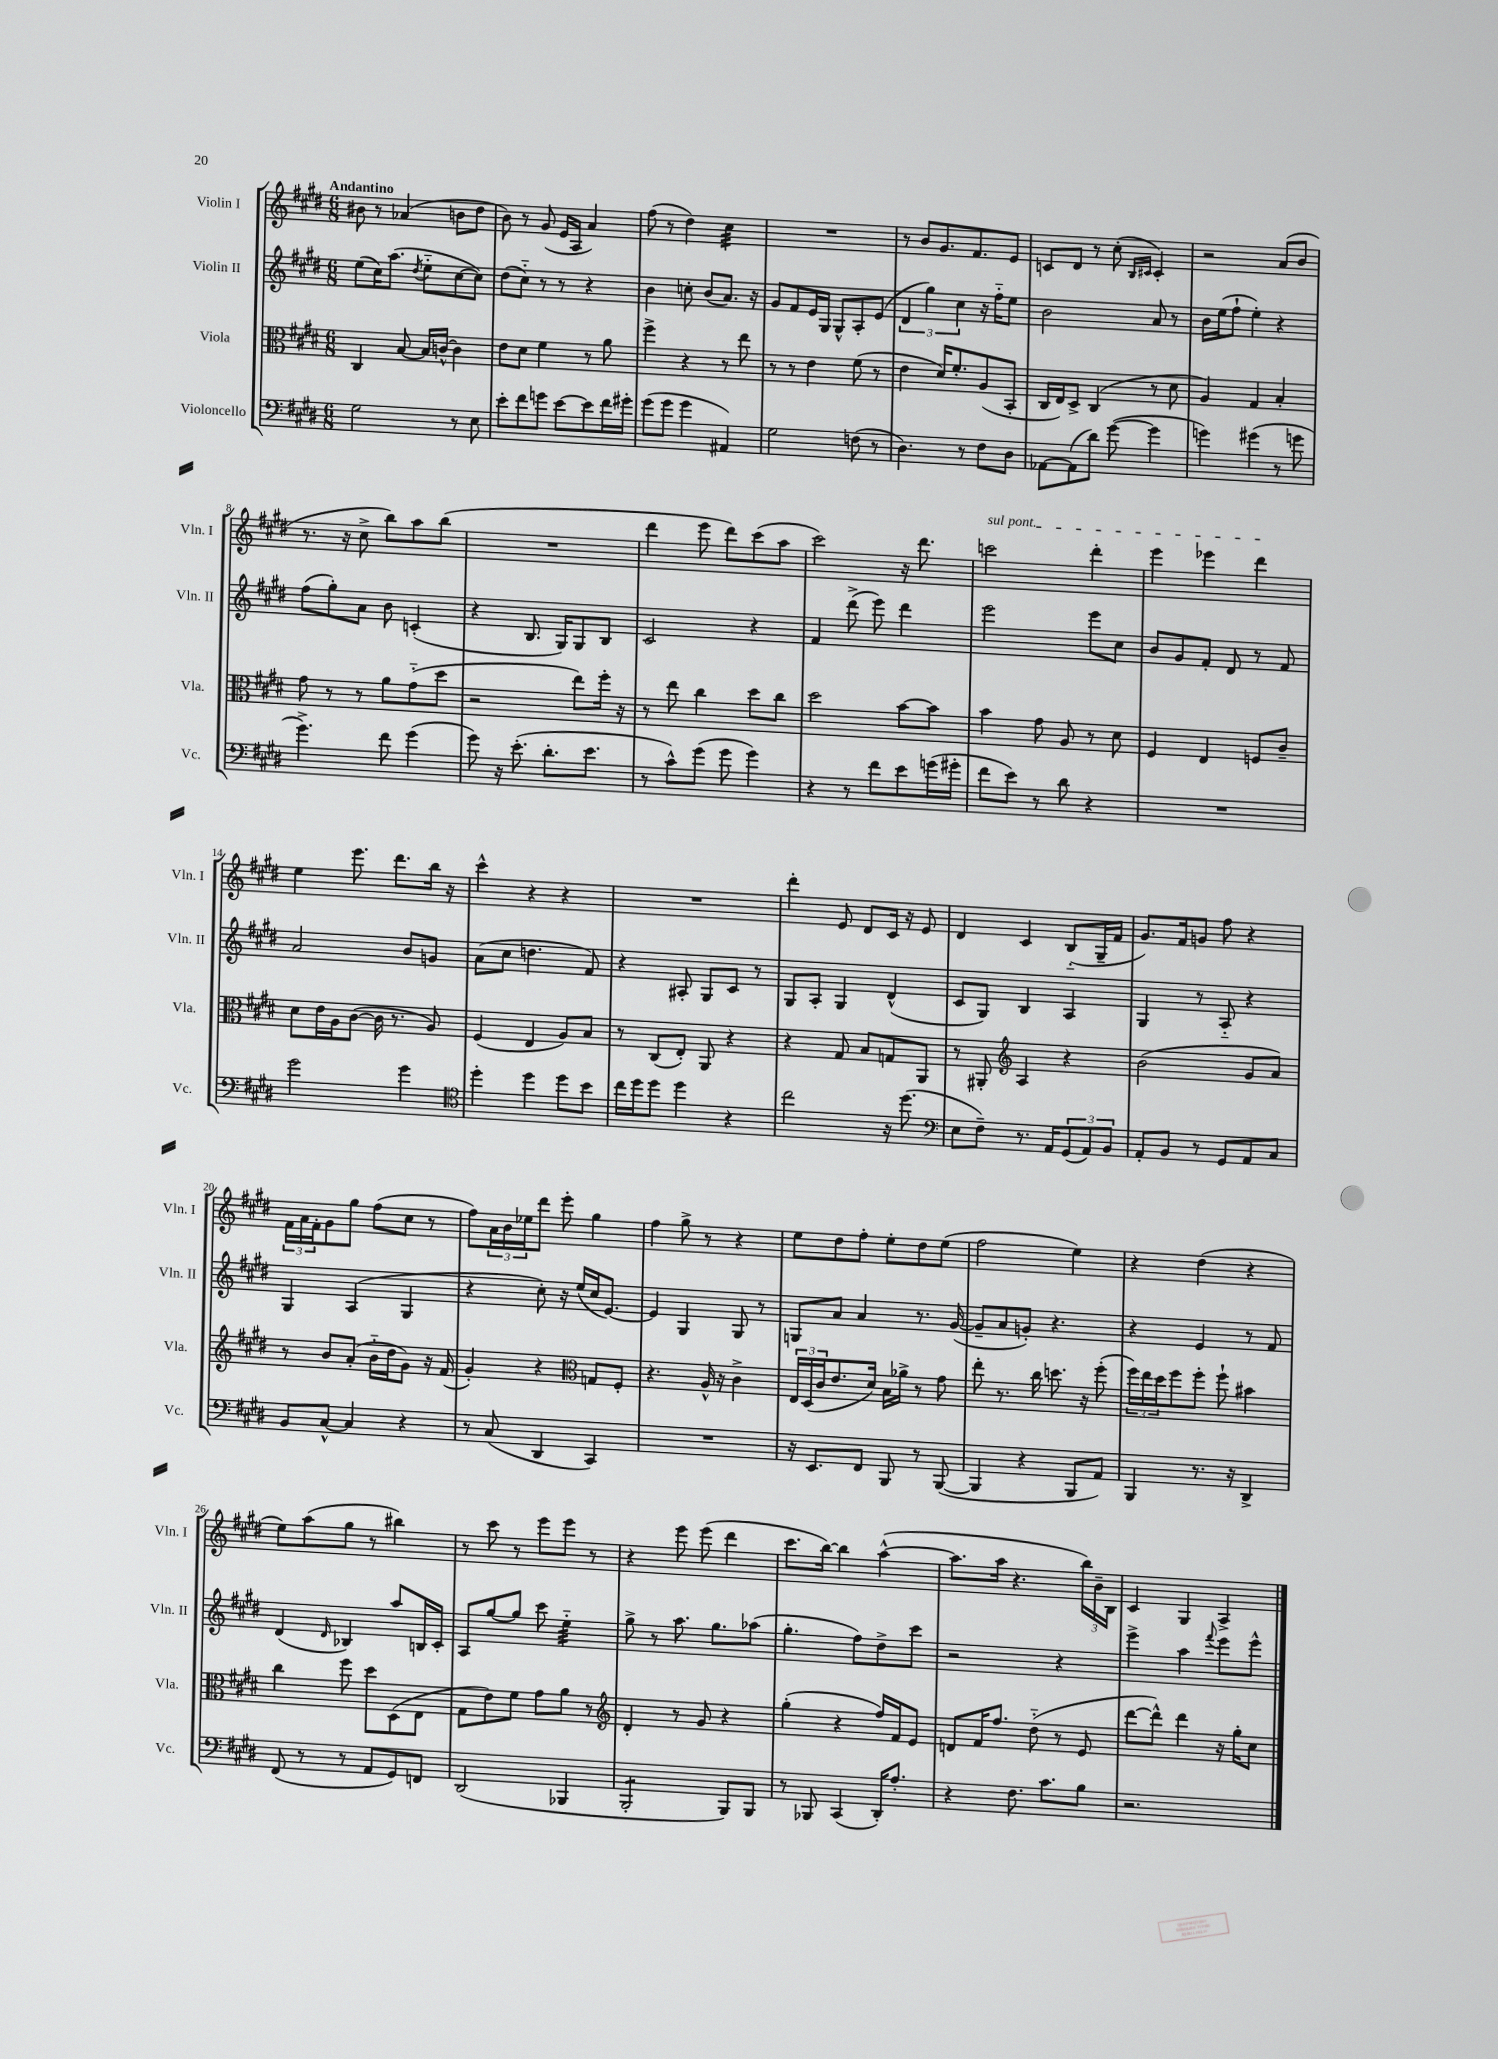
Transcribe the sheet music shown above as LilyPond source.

<<
\new StaffGroup <<
\new Staff = "s0" \with { instrumentName = "Violin I" shortInstrumentName = "Vln. I" } {
    \clef treble \key e \major \numericTimeSignature \time 6/8 \tempo "Andantino"
    bis'8 r8 aes'4( b'8 dis''8 |
    b'8) r8 gis'8( e'16 a16 a'4) |
    fis''8( r8 dis''4) cis''4:32 |
    R2. |
    r8 b'8 gis'8. fis'8. e'8 |
    c'8 dis'8 r8 cis''8-.( \grace { b16 cis'16 } cis'4-.) |
    r2 a'8( b'8 |
    r8. r16 cis''8-> b''8) a''8 b''8( |
    R2. |
    dis'''4 e'''8 dis'''8) cis'''8( a''8 |
    cis'''2) r16 dis'''8. |
    \once \override TextSpanner.bound-details.left.text = \markup { \italic "sul pont." } c'''2\startTextSpan dis'''4-. |
    e'''4 ees'''4 dis'''4\stopTextSpan |
    e''4 e'''8. dis'''8. b''16 r16 |
    cis'''4-^ r4 r4 |
    R2. |
    dis'''4-. e'8 dis'8 cis'16 r16 e'8 |
    dis'4 cis'4 b8-_( gis16-- fis'16 |
    gis'8.) fis'16 g'8 fis''8 r4 |
    \tuplet 3/2 { fis'16 a'16 fis'16-. } gis'8 gis''8 fis''8( cis''8 r8 |
    fis''8) \tuplet 3/2 { a'16 b'16 ees''16 } dis'''8 e'''8-. gis''4 |
    fis''4 gis''8-> r8 r4 |
    e''8 dis''8 fis''8-. e''8-. dis''8 e''8( |
    fis''2 e''4) |
    r4 dis''4( r4 |
    e''8) a''8( gis''8 r8 bis''4) |
    r8 cis'''8 r8 e'''8 e'''8 r8 |
    r4 e'''8 e'''8( dis'''4 |
    cis'''8. b''16~) b''4 a''4~-^( |
    a''8. a''16 r4. \tuplet 3/2 { b''16) b'16-- b16 } |
    cis'4 gis4 a4-> \bar "|." |
}
\new Staff = "s1" \with { instrumentName = "Violin II" shortInstrumentName = "Vln. II" } {
    \clef treble \key e \major \numericTimeSignature \time 6/8
    e''8( cis''16) a''8.( \acciaccatura { dis''8 } e''8-_ cis''8~ cis''8) |
    dis''8( cis''8-_) r8 r8 r4 |
    b'4 c''8-. b'8( a'8.) r16 |
    gis'8 fis'8 e'16 gis16 gis8-^ a8-. e'8( |
    \tuplet 3/2 { dis'4 gis''4) cis''4 } r16 fis''16-_ e''8 |
    b'2 a'8 r8 |
    b'16 e''16( fis''8-! e''4-.) r4 |
    fis''8( gis''8-.) a'8 b'8 c'4-.( |
    r4 b8. gis16) gis8 b8 |
    cis'2 r4 |
    fis'4 dis'''8->( e'''8) dis'''4 |
    e'''2 e'''8 cis''8 |
    b'8 gis'8 fis'8-. dis'8 r8 fis'8 |
    a'2 b'8 g'8 |
    a'8( cis''8 d''4. fis'8) |
    r4 ais8-. gis8 cis'8 r8 |
    gis8 a8-. gis4 dis'4-^( |
    cis'8 gis8) b4 a4 |
    gis4 r8 a8-_ r4 |
    gis4 a4( gis4 |
    r4 cis''8-.) r16 e''16( cis''16 e'8.~) |
    e'4 gis4 gis8 r8 |
    g8 a'8 a'4 r8. gis'16~( |
    gis'8-- a'8 g'8-.) r4. |
    r4 e'4 r8 fis'8 |
    dis'4( \grace { dis'16 } bes4) a''8 b16 cis'16-. |
    a8 gis''8~ gis''8 cis'''8 e''4:32-_ |
    gis''8-> r8 a''8. gis''8. aes''8( |
    gis''4.-. fis''8) dis''8-> cis'''8 |
    r2 r4 |
    e'''4-> a''4 \appoggiatura { fis'''8 } e'''8 e'''8-^ \bar "|." |
}
\new Staff = "s2" \with { instrumentName = "Viola" shortInstrumentName = "Vla." } {
    \clef alto \key e \major \numericTimeSignature \time 6/8
    cis4 b8~ b16 c'16~-^ c'4 |
    e'8 dis'8 fis'4 r8 a'8 |
    fis''4-> r4 r8 e''8 |
    r8 r8 e'4 fis'8( r8 |
    e'4 dis'16) fis'8.-. a8( b,8-. |
    cis16 e16) dis8-> cis4( r8 dis'8 |
    a4) gis4 b4-. |
    gis'8 r8 r8 a'8 gis'8-_( dis''8 |
    r2 e''8) fis''16-. r16 |
    r8 e''8 cis''4 dis''8 cis''8 |
    dis''2 b'8~ b'8 |
    b'4 gis'8 a8 r8 dis'8 |
    fis4 e4 f8 cis'8-- |
    dis'8 e'16 a16 cis'8~( cis'16 r8. a8) |
    fis4( e4 a8) b8 |
    r8 cis8( e8-.) a,8 r4 |
    r4 gis8 b8 g8 a,8 |
    r8 ais,8-. \clef treble a4 r4 |
    b'2( gis'8 a'8) |
    r8 b'8 a'8-.( b'16-_ dis''16 gis'8) r16 fis'16( |
    gis'4-.) r4 \clef alto g8 fis8-. |
    r4. a16-^ r16 cis'4-> |
    \tuplet 3/2 { e16 dis16( cis'16 } e'8. dis'16) b16 aes'16-> r8 gis'8 |
    e''8-. r8. cis''16 d''8. r16 fis''8-.( |
    \tuplet 3/2 { fis''16) e''16 dis''16 } fis''8 fis''8-. fis''8-! bis'4 |
    cis''4 fis''8 dis''8 dis8( e8 |
    gis8 e'8) fis'8 gis'8 a'8 r8 |
    \clef treble dis'4-. r8 gis'8 r4 |
    gis''4-.( r4 fis''16) fis'16 e'8 |
    d'8 fis'16 fis''8. dis''8-_( r8 e'8 |
    dis'''8~ dis'''8-^) dis'''4 r16 gis''16-. cis''8 \bar "|." |
}
\new Staff = "s3" \with { instrumentName = "Violoncello" shortInstrumentName = "Vc." } {
    \clef bass \key e \major \numericTimeSignature \time 6/8
    gis2 r8 e8 |
    e'8-. fis'8 g'8 e'8~ e'8 fis'16 gis'16-. |
    gis'8( gis'8 gis'4 ais,4) |
    gis2 f8( r8 |
    dis4.) r8 fis8 dis8 |
    aes,8~ aes,8( dis'8) gis'8~( gis'4 |
    g'4) gis'4( r8 g'8 |
    gis'4.->) fis'8 gis'4( |
    gis'8) r16 e'8.-.( dis'8.-. e'8. |
    r8 cis'8-^) gis'8( gis'8 gis'4) |
    r4 r8 fis'8 e'8 g'16( gis'16-. |
    fis'8 e'8) r8 dis'8 r4 |
    R2. |
    gis'2 gis'4 |
    \clef tenor dis''4-. dis''4 dis''8 b'8 |
    cis''16 dis''16 dis''8 dis''4 r4 |
    cis''2 r16 dis''8.( |
    \clef bass e8 fis8--) r8. a,16 \tuplet 3/2 { gis,8( a,8) b,8 } |
    a,8-. b,8 r8 gis,8 a,8 cis8 |
    b,8 cis8~-^ cis4 r4 |
    r8 cis8( dis,4 cis,4) |
    R2. |
    r16 e,8. fis,8 b,,8 r8 b,,8~( |
    b,,4 r4 b,,8 a,8) |
    b,,4 r8. r16 dis,4-> |
    fis,8( r8 r8 a,8 gis,8) f,8 |
    dis,2( bes,,4 |
    b,,2:8-. b,,8) b,,8 |
    r8 bes,,8 cis,4( dis,16-.) a8.-. |
    r4 fis8. cis'8. b8 |
    r2. \bar "|." |
}
>>
>>
